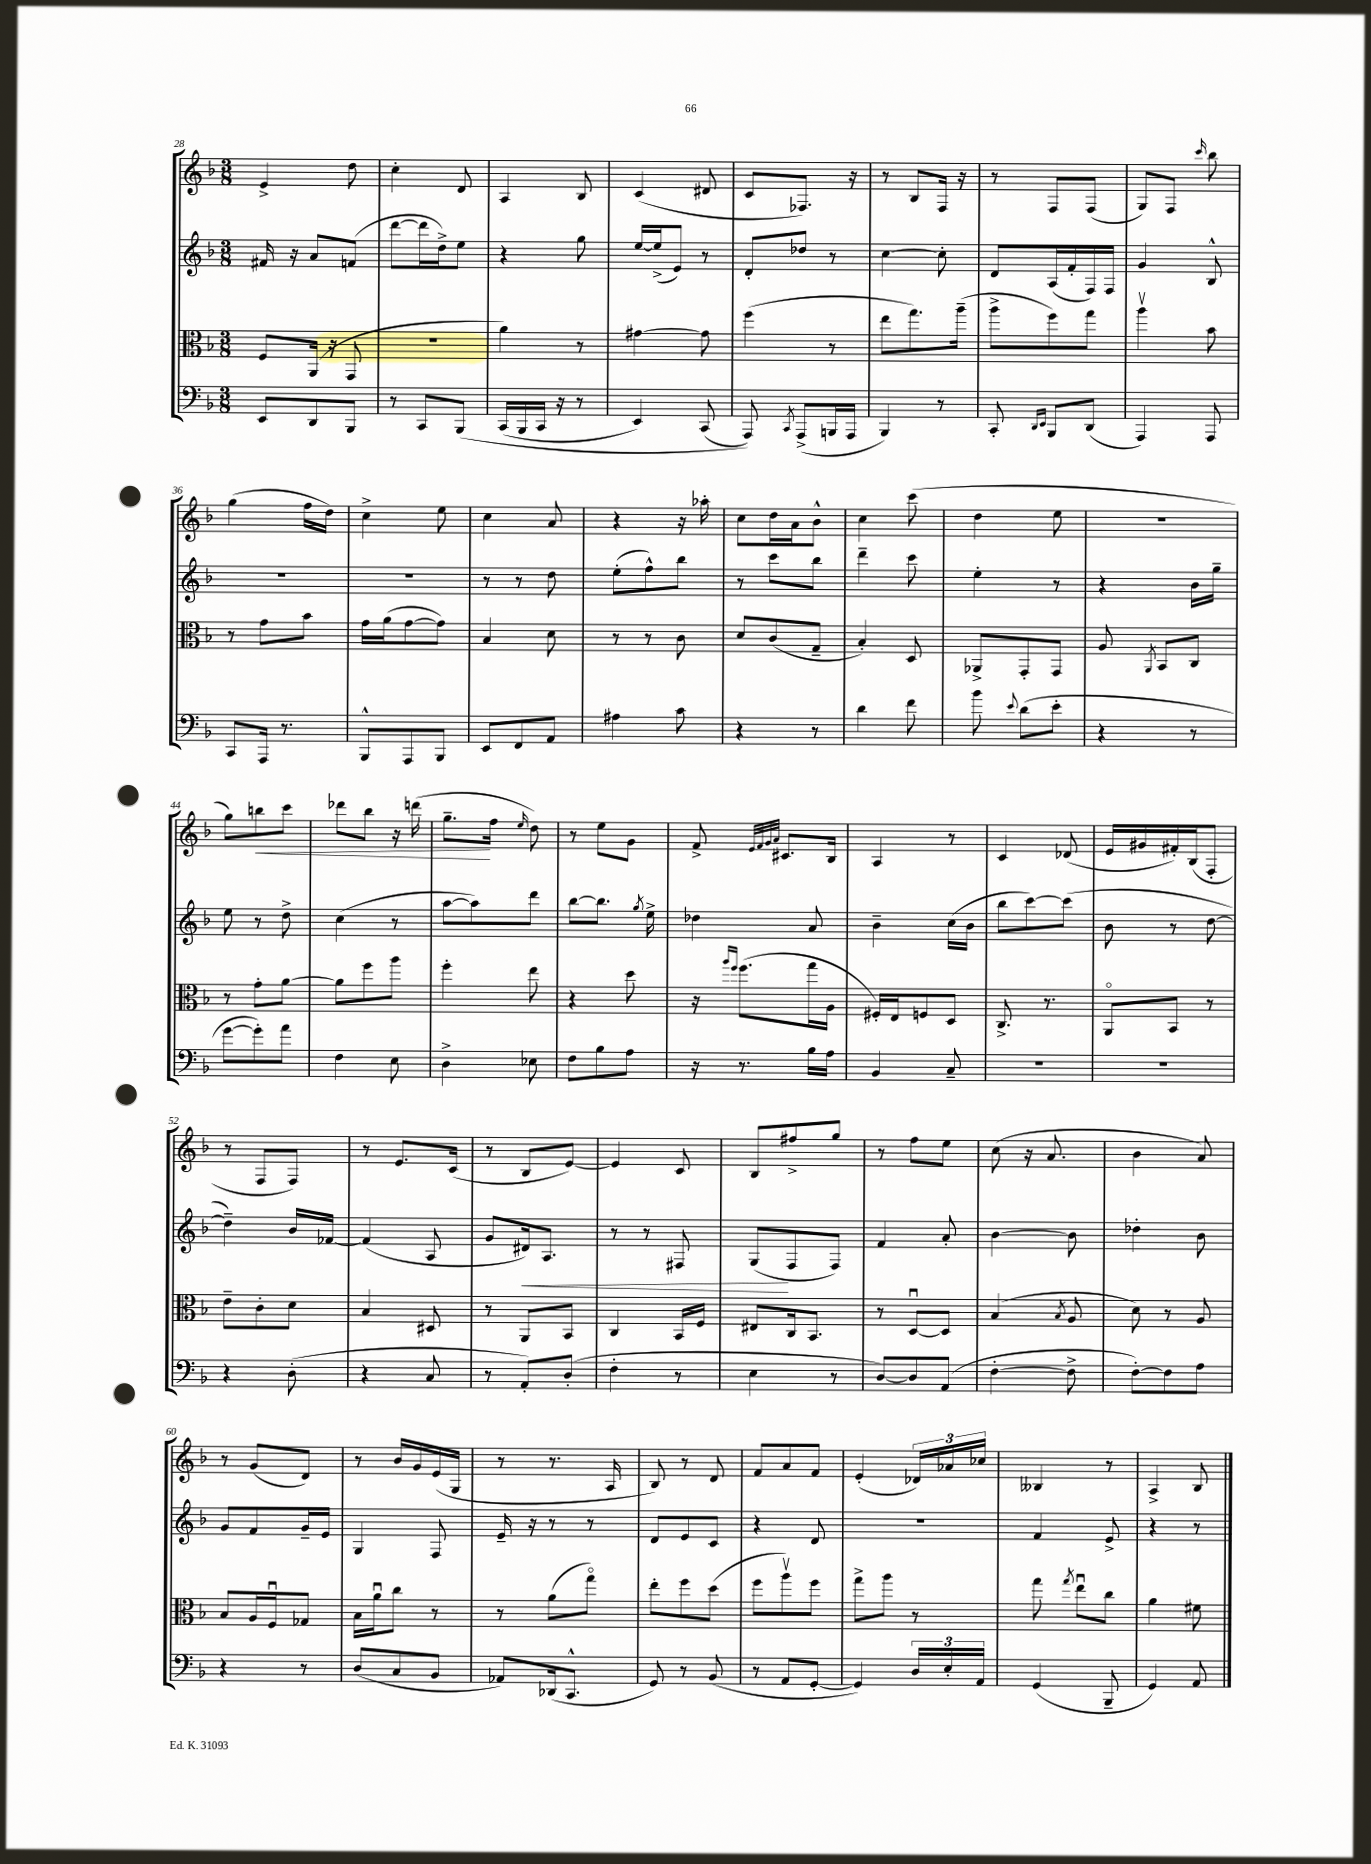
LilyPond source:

<<
\new StaffGroup <<
\new Staff = "s0" {
    \clef treble \key f \major \numericTimeSignature \time 3/8
    \autoBeamOff e'4-> d''8 |
    c''4-. d'8 |
    a4 bes8 |
    c'4( dis'8 |
    c'8[ fes8.]) r16 |
    r8 bes8[ f16] r16 |
    r8 f8[ f8]( |
    g8[) f8] \grace { c'''16 } bes''8 |
    g''4( f''16[ d''16]) |
    c''4-> e''8 |
    c''4 a'8 |
    r4 r16 aes''16-. |
    c''8[ d''16 a'16 bes'8]-^ |
    c''4 c'''8( |
    d''4 e''8 |
    R4. |
    g''8[) b''8\< c'''8] |
    des'''8[ bes''8] r16 d'''16( |
    g''8.[--\! f''16] \grace { e''16 } d''8) |
    r8 e''8[ g'8] |
    f'8-> \grace { e'32[ f'32 g'32 a'32] } cis'8.[ bes16] |
    a4 r8 |
    c'4 des'8( |
    e'16[ gis'16 fis'16-.) bes16( f8]-. |
    r8 f8[ f8]) |
    r8 e'8.[ c'16]( |
    r8 bes8[ e'8]~) |
    e'4 c'8 |
    bes8[ fis''8-> g''8] |
    r8 f''8[ e''8] |
    c''8( r16 a'8. |
    bes'4 a'8) |
    r8 g'8[( d'8]) |
    r8 bes'16[ g'16 e'16( g16] |
    r8 r8. a16 |
    bes8) r8 d'8 |
    f'8[ a'8 f'8] |
    e'4-.( \tuplet 3/2 { des'16[) aes'16 ces''16] } |
    beses4 r8 |
    a4-> bes8 \bar "|." |
}
\new Staff = "s1" {
    \clef treble \key f \major \numericTimeSignature \time 3/8
    \autoBeamOff fis'16 r16 a'8[ f'8]( |
    d'''8[~ d'''16 d''16->) e''8] |
    r4 g''8 |
    e''16[~ e''16->( e'8]) r8 |
    d'8[-. des''8] r8 |
    c''4~ c''8-. |
    d'8[ a16( f'16-. f16) f16] |
    g'4 bes8-^ |
    R4. |
    R4. |
    r8 r8 d''8 |
    e''8[-.( f''8-^) bes''8] |
    r8 c'''8[ bes''8] |
    d'''4-- c'''8 |
    e''4-. r8 |
    r4 bes'16[ g''16]-- |
    e''8 r8 d''8-> |
    c''4( r8 |
    a''8[~ a''8) d'''8] |
    bes''8[~ bes''8.] \acciaccatura { g''8 } e''16-> |
    des''4 a'8 |
    bes'4-- c''16[( bes'16] |
    bes''8[ c'''8~) c'''8]( |
    bes'8 r8 d''8~ |
    d''4--) bes'16[ fes'16]~ |
    fes'4( a8 |
    g'8[ dis'16\<) a8.] |
    r8 r8 fis8 |
    g8[\!( f8 f8]) |
    f'4 a'8-. |
    bes'4~ bes'8 |
    des''4-. bes'8 |
    g'8[ f'8 g'16-- e'16] |
    g4 f8 |
    e'16-- r16 r8 r8 |
    d'8[ e'8 c'8] |
    r4 d'8 |
    R4. |
    f'4 e'8-> |
    r4 r8 \bar "|." |
}
\new Staff = "s2" {
    \clef alto \key f \major \numericTimeSignature \time 3/8
    \autoBeamOff f8[ a,16]( r16 g,8 |
    R4. |
    a'4) r8 |
    gis'4~ gis'8 |
    f''4( r8 |
    e''8[ g''8.) a''16]--( |
    a''8[-> f''8) g''8] |
    a''4\upbow bes'8 |
    r8 g'8[ bes'8] |
    g'16[ a'16( g'8~ g'8]) |
    bes4 d'8 |
    r8 r8 c'8 |
    d'8[ c'8( g8]-- |
    bes4-.) d8 |
    aes,8[-> g,8-. g,8] |
    a8 \acciaccatura { a,8 } bes,8[ c8] |
    r8 g'8[-. a'8]~ |
    a'8[ f''8 a''8] |
    f''4-. e''8 |
    r4 d''8 |
    r16 \grace { a''16[ f''16] } f''8.[( g''16 a16] |
    fis16[-.) e16 f8 d8] |
    c8.-> r8. |
    a,8[\flageolet bes,8] r8 |
    e'8[-- c'8-. d'8] |
    bes4 dis8 |
    r8 a,8[ bes,8] |
    c4 bes,16[ f16] |
    eis8[ c16 bes,8.] |
    r8 d8[~\downbow d8] |
    bes4( \acciaccatura { bes8 } a8 |
    d'8) r8 a8 |
    bes8[ a16 f16\downbow ges8] |
    bes16[ a'16\downbow c''8] r8 |
    r8 a'8[( g''8]\flageolet) |
    e''8[-. f''8 d''8]( |
    f''8[ a''8\upbow) f''8] |
    g''8[-> a''8] r8 |
    g''8 \acciaccatura { g''8 } e''8[\downbow c''8] |
    a'4 fis'8 \bar "|." |
}
\new Staff = "s3" {
    \clef bass \key f \major \numericTimeSignature \time 3/8
    \autoBeamOff e,8[ d,8 bes,,8] |
    r8 c,8[ bes,,8]\( |
    c,16[( bes,,16 c,16] r16 r8 |
    e,4) c,8( |
    a,,8)\) \acciaccatura { c,8 } a,,8[->( b,,16 a,,16] |
    bes,,4) r8 |
    c,8-. \grace { d,16[ e,16] } bes,,8[ d,8]( |
    a,,4) a,,8 |
    c,8[ a,,16] r8. |
    bes,,8[-^ a,,8 bes,,8] |
    e,8[ f,8 a,8] |
    ais4 c'8 |
    r4 r8 |
    d'4 f'8 |
    bes'8 \appoggiatura { e'8 } d'8[( e'8]-. |
    r4 r8 |
    g'8[~ g'8-.) a'8] |
    f4 e8 |
    d4-> ees8 |
    f8[ bes8 a8] |
    r16 r8. bes16[ a16] |
    bes,4 c8-- |
    R4. |
    r4. |
    r4 d8-.( |
    r4 c8 |
    r8 a,8[-.) d8]-.( |
    f4-. r8 |
    e4 r8 |
    d8[~) d8 a,8]( |
    f4~-. f8-> |
    f8[~-.) f8 a8] |
    r4 r8 |
    d8[( c8 bes,8] |
    aes,8[) des,16( c,8.]-^ |
    g,8) r8 bes,8( |
    r8 a,8[ g,8]~-. |
    g,4) \tuplet 3/2 { d16[ e16-. a,16] } |
    g,4( bes,,8-- |
    g,4) a,8 \bar "|." |
}
>>
>>
\layout { \context { \Score currentBarNumber = #28 } }
